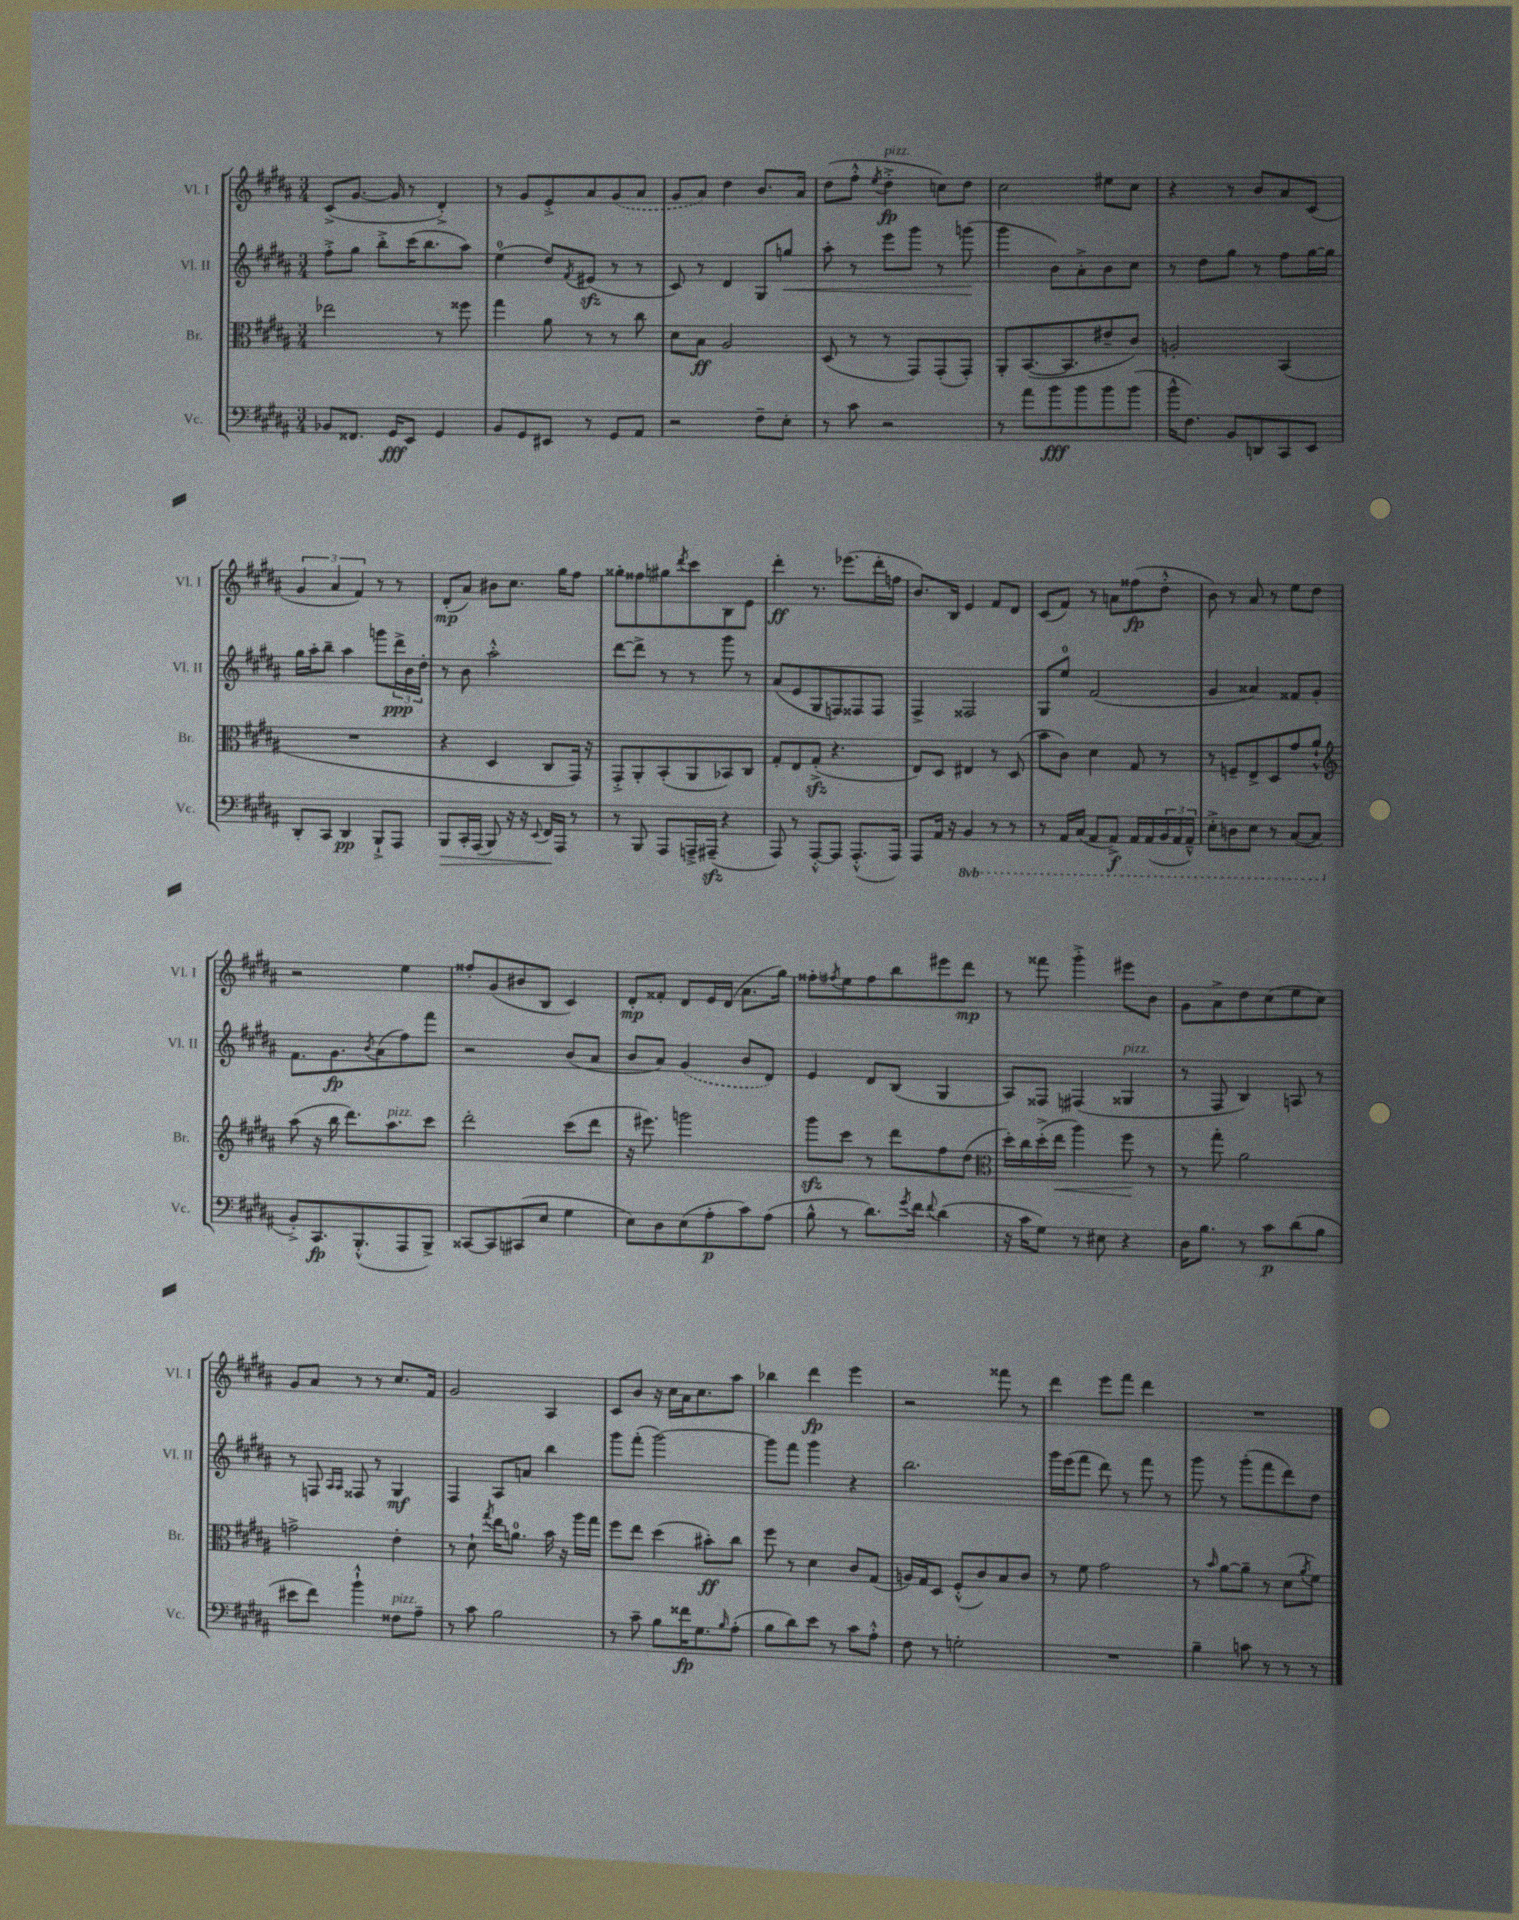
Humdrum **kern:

**kern	**kern	**kern	**kern
*staff4	*staff3	*staff2	*staff1
*clefF4	*clefC3	*clefG2	*clefG2
*k[f#c#g#d#a#]	*k[f#c#g#d#a#]	*k[f#c#g#d#a#]	*k[f#c#g#d#a#]
*M3/4	*M3/4	*M3/4	*M3/4
8BB-/L	2ee-\	8ff#'^\L	(8c#^/L
8.FF##/J	.	8gg#\J	[8.g#/J
.	.	8bb'^\L	.
16GG#/LK	.	.	16g#/]
8EE/J	.	(16ccc#\K	8r
.	.	8.bb\	.
4GG#/	8r	.	4d#'^/)
.	8ff##\	8aa#\J)	.
=	=	=	=
8BB/L	4gg#\	(4ee\	8r
8GG#/	.	.	8g#/L
8EE#/J	8a#\	8dd#/L)	8e'^/
.	.	8qf#/	.
8r	8r	(8e#/J	8a#/
8GG#/L	8r	8r	(8g#/
8AA#/J	8cc#\	8r	8a#/J
=	=	=	=
2r	8d#\L	8c#/)	8g#/L
.	8B\J	8r	8a#/J)
.	2A#/	4d#/	4dd#\
8F#~\L	.	8G#/L	8.b/L
8E'\J	.	8gg/J	.
.	.	.	16a#/Jk
=	=	=	=
8r	(8D#/	8aa#'\	(8dd#\L
8c#\	8r	8r	8ff#'^^\J
.	.	.	8qee/
2r	8r	8eee\L	4dd#'^\
.	8GG#/L)	8ggg#\J	.
.	(8GG#'/	8r	8cc\L)
.	8GG#'/J)	(8ggg\	8dd#\J
=	=	=	=
8r	8AA#'/L	4ggg#\	2cc#\
8a#\L	([8.BB/	.	.
8b\	.	8b\L)	.
.	8.BB/]	.	.
8b\	.	8a#'^\	.
8b\	8e#~/	8b\	8ee#\L
(8b\J	8c#/J)	8cc#\J	8cc#\J
=	=	=	=
16b^^\LK	2A'/	8r	4r
8.F#\J)	.	.	.
.	.	8dd#\L	.
8BB/L	.	8gg#\J	8r
8DD/	.	8r	8b/L
8CC#/	(4BB/	8ff#\L	8a#/
8EE/J	.	[16gg#\L	(8c#/J
.	.	16gg#\]JJ	.
=	=	=	=
8DD#'/L	2.r	16gg#\LL	6g#/
.	.	16aa#'\J	.
8CC#/J	.	8bb~\J	.
.	.	.	6a#/
4DD#/	.	4aa#\	.
.	.	.	6f#/)
8BBB`^/L	.	8ggg\L	8r
8AAA#/J	.	24ddd#^\L	8r
.	.	24b\	.
.	.	24dd#'\JJ	.
=	=	=	=
8BBB/L	4r	8r	(8d#'/L
16CC#'/L	.	8b\	8a#/J)
(16AAA#/JJ	.	.	.
8BBB/)	4D#/	2aa#'^^\	8b#\L
16r	.	.	8.cc#\J
16r	.	.	.
8qqEE/	.	.	.
16FF#/LL	8C#/L	.	.
16AAA#/JJ	.	.	16gg#\LK
8r	16GG#/Jk)	.	8ff#\J
.	16r	.	.
=	=	=	=
8r	8GG#'^/L	[8ddd#\L	8gg##'\L
8BBB/	8AA#'/	8ddd#^\]J	8ff##\
8AAA#/L	(8BB'/	8r	8gg#\
.	.	.	8qddd#/
16AAA~^/L	8AA#/	8r	8ccc#\
(16AAA#~/JJ	.	.	.
4r	8BB-/)	8ggg#\	8B\
.	8C#/J	8r	8e\J
=	=	=	=
8AAA#/)	8G#'/L	(8a#/L	4ddd#'\
8r	8E/	8e/	.
[8AAA#'^^/L	(8G#'^/J	8G#/	8.r
8AAA#/]J	4.r	8F/)	.
.	.	.	(8.eee-\L
(8.AAA#'^^/L	.	8F##/	.
.	.	8F##/J	16ddd#'\L
16AAA#/Jk)	.	.	16ff\JJ
=	=	=	=
8AAA#/L	8E/L)	4F#^/	8.b/L)
16AA#/Jk	8D#/J	.	.
16r	.	.	16B/Jk
4BBB/	4E#/	2F##/	4e/
8r	8r	.	8f#/L
8r	(8D#/	.	8d#/J
=	=	=	=
8r	8b\L	8G#/L	(8c#/L
16AAA#/LL	8c#\J)	8ee/J	8f#/J)
(16CC#/JJ	.	.	.
8AAA#/L	4d#\	(2f#/	8r
8AAA#^/J)	.	.	8a\L
16AAA#/LL	8G#/	.	(8ff##\
(16AAA#/	.	.	.
24BBB/	8r	.	8dd#'^^\J
24AAA#/	.	.	.
24AAA#~^^/JJ)	.	.	.
=	=	=	=
8EE'^\L	8r	4g#/	8b\)
8DD\	8F~/L	.	8r
8EE\J	8E^/	4a##/)	8a#/
8r	8D#/	.	8r
([8CC#/L	8g#/	8f##/L	8ee\L
8CC#/]J	8a#`^^/J	8g#'/J	8dd#\J
=	=	=	=
*	*clefG2	*	*
8BB'^/L)	(8aa#\	8.f#\L	2r
8.CC#/	16r	.	.
.	16bb\	8.g#\	.
.	8.ddd#\L)	.	.
(8.BBB'^^/	.	.	.
.	.	8qb/	.
.	.	(8a#\	.
.	8.aa#\	.	.
8AAA#/	.	8ff#\)	4ee\
8BBB^/J)	8ccc#\J	8fff#\J	.
=	=	=	=
[8CC##/L	2ddd#'\	2r	8ff##'/L
8CC##/]	.	.	(8g#/
(8CC#/	.	.	8b#/
8E/J	.	.	8B/J
4G#\	(8ccc#\L	(8b/L	4c#/)
.	8ddd#\J	8a#/J	.
=	=	=	=
8E\L)	16r	8b/L	8d#'/L
.	8.eee#\)	.	.
8D#\	.	8a#/J)	8f##'/J
(8E\	2ggg\	(4g#/	8d#/L
8A#'\	.	.	16e/L
.	.	.	(16d#/JJ
8c#\)	.	8b/L	8.a#\L
(8A#\J	.	8d#/J)	.
.	.	.	16gg#\Jk)
=	=	=	=
8B^^\	8ggg#\L	4e/	8ff##'\L
.	.	.	8qff#/
8r	8ccc#\J	.	8ee\
8.d#\L)	8r	8d#/L	8ff#\
.	8ddd#\L	(8B/J	8bb\
8qg#/	.	.	.
16f#\Jk	.	.	.
8qqf#/	.	.	.
(4d#\	8ff#\	4G#/	8eee#\
.	(8dd#\J	.	8ddd#\J
=	=	=	=
*	*clefC3	*	*
16r	16dd#'\LL)	8A#/L)	8r
16c#\LK	16cc#\	.	.
8G#\J)	(16dd#'^\	8F##/J	8fff##\
.	16ee\JJ	.	.
8r	4aa#\)	(4F#/	4ggg#'^\
8E#\	.	.	.
4r	8ff#\	4G##/	8eee#\L
.	8r	.	8b\J
=	=	=	=
16D#\LK	8r	8r	8g#\L
8.B\J	.	.	.
.	8gg#'\	8F#/	8a#^\
8r	2a#\	4B/)	8dd#\
8c#\L	.	.	(8cc#\
(8d#\	.	8A/	8ee\
8B\J	.	8r	8cc#\J)
=	=	=	=
8e#\L	2g^\	8r	8g#/L
8f#\J)	.	8F/	8a#/J
.	.	16qqA#/LL	.
.	.	16qqA#/JJ	.
4b`^^\	.	8F##/	8r
.	.	8r	8r
8F##\L	4e'\	4G#/	8.cc#/L
8A#~\J	.	.	.
.	.	.	16f#/Jk
=	=	=	=
8r	8r	4F#/	2g#/
8c#\	8d#`\	.	.
.	8qgg#/	.	.
2B\	16ee\LK	8A#/L	.
.	8.a\J	.	.
.	.	8a/J	.
.	16b\	4bb\	4A#/
.	16r	.	.
.	16aa#\LL	.	.
.	16gg#\JJ	.	.
=	=	=	=
8r	8ff#\L	8ggg#\L	8c#/L
8c#~\	8ee\J	(8fff#'\J	8b/J
8B\L	(4dd#\	[2ggg#\)	16r
.	.	.	16cc#\LL
16f##\K	.	.	16a#\J
8.G#\	.	.	8.cc#\
.	8b#'\L)	.	.
16qqB/	.	.	.
(8A#'\J	8cc#\J	.	8aa#\J
=	=	=	=
8B\L	8ff#\	8ggg#\]L	4bb-\
8d#\)	8r	8fff#\J	.
8e\J	4d#\	4ggg#\	4ddd#\
8r	.	.	.
8c#\L	8c#/L	4r	4eee\
8A#'^^\J	(8G#/J	.	.
=	=	=	=
8F#\	16A/LL)	2.bb\	2r
.	16G#/J	.	.
8r	8D#/J	.	.
2G'\	(8F#'^^/L	.	.
.	8c#/)	.	.
.	8B/	.	8fff##\
.	8c#/J	.	8r
=	=	=	=
2.r	8r	16ggg#\LL	4ddd#\
.	.	(16eee\J	.
.	8f#\	8fff#\J	.
.	2g#\	8ddd#\)	8eee\L
.	.	8r	8fff#\J
.	.	8fff#\	4ddd#\
.	.	8r	.
=	=	=	=
4B~\	8r	8ggg#\	2.r
.	16qqb/	.	.
.	[8a#\L	8r	.
8c\	8a#~\]J	(8ggg#'\L	.
8r	8r	8fff#\	.
8r	(8d#\L	8ddd#\)	.
.	8qa#/	.	.
8r	8f#\J)	8dd#\J	.
==	==	==	==
*-	*-	*-	*-
